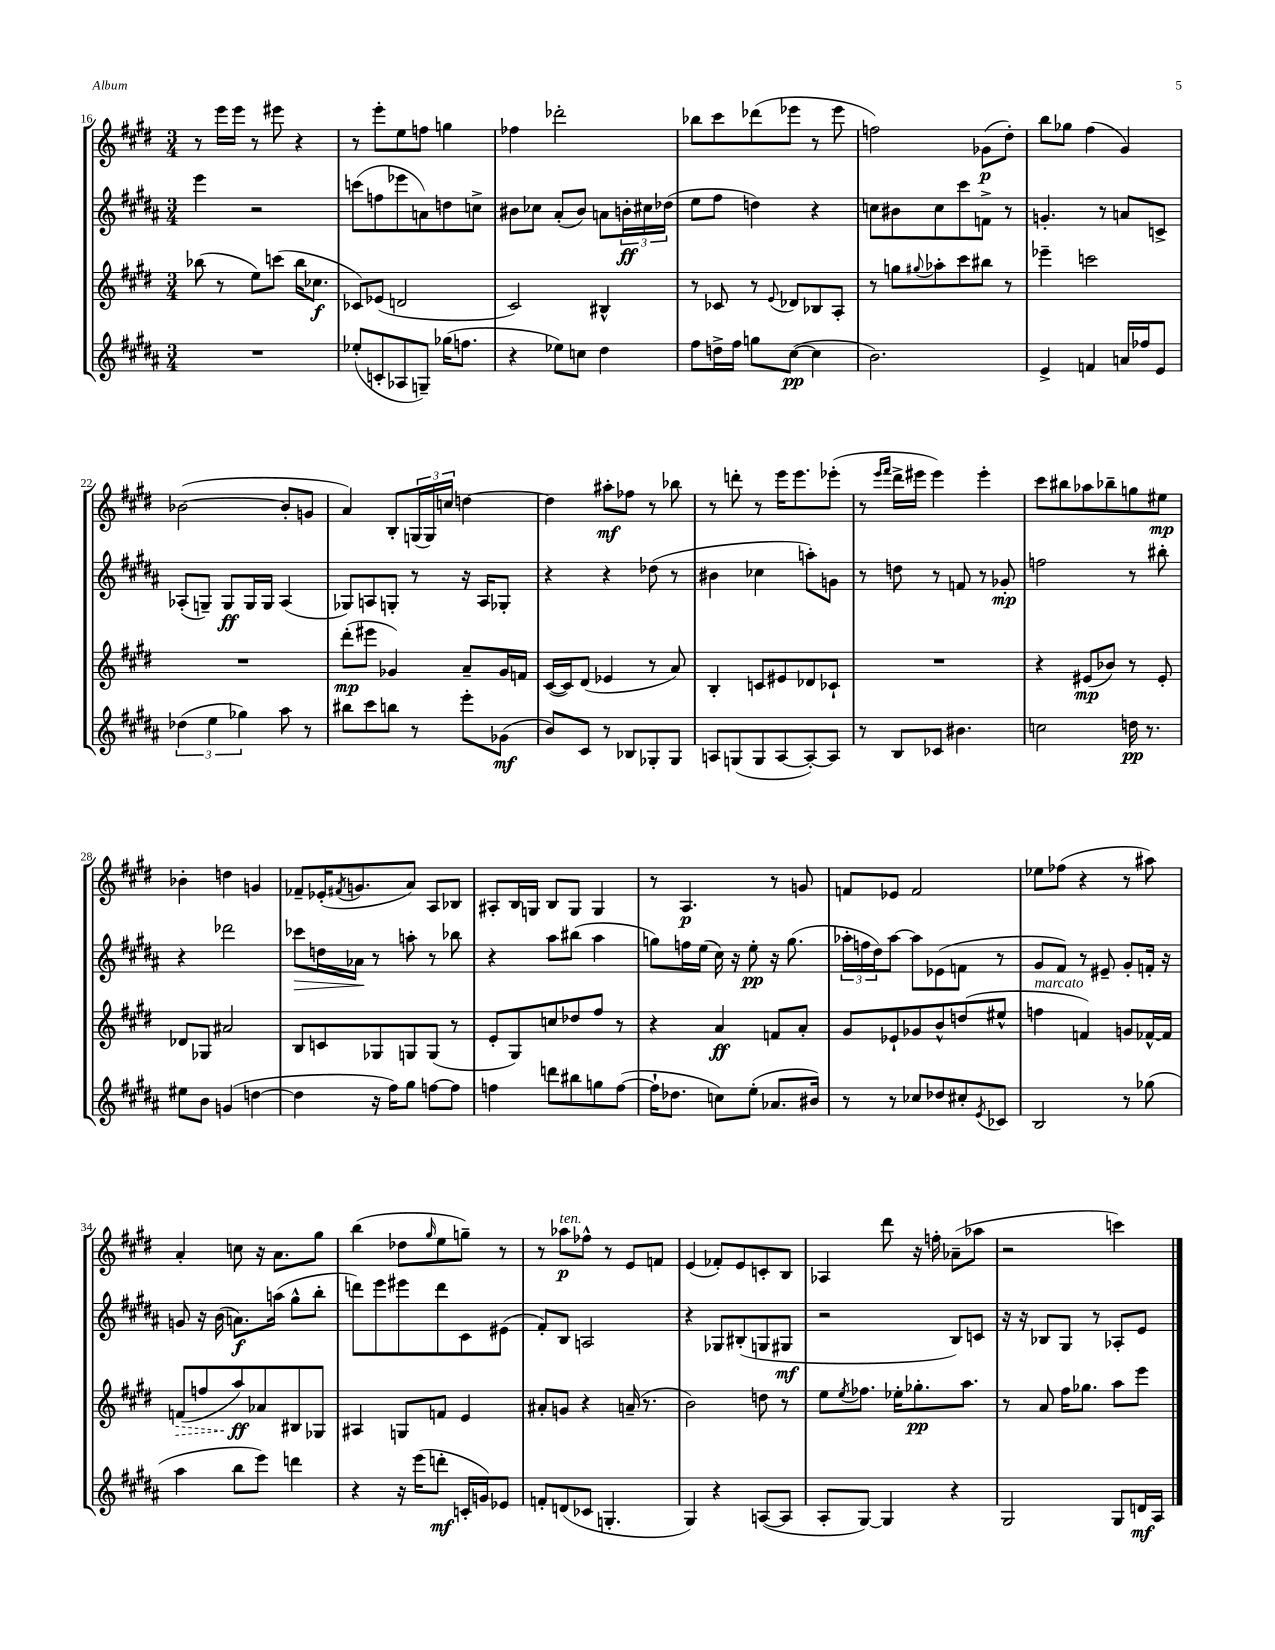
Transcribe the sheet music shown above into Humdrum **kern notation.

**kern	**dynam	**kern	**dynam	**kern	**dynam	**kern	**dynam
*part4	*part4	*part3	*part3	*part2	*part2	*part1	*part1
*staff4	*staff4	*staff3	*staff3	*staff2	*staff2	*staff1	*staff1
*clefG2	*	*clefG2	*	*clefG2	*	*clefG2	*
*k[f#c#g#d#a#]	*	*k[f#c#g#d#]	*	*k[f#c#g#d#a#]	*	*k[f#c#g#d#]	*
*M3/4	*	*M3/4	*	*M3/4	*	*M3/4	*
=16	=16	=16	=16	=16	=16	=16	=16
2.r	.	(8bb-X\	.	4eee\	.	8r	.
.	.	8r	.	.	.	16eee\LL	.
.	.	.	.	.	.	16eee\JJ	.
.	.	8ee\L)	.	2r	.	8r	.
.	.	(8cccn\J	.	.	.	8eee#X\	.
.	.	16bb-\KL	.	.	.	4r	.
.	.	8.cc-X\J	f	.	.	.	.
=17	=17	=17	=17	=17	=17	=17	=17
(8ee-X'/L	.	8c-X/L)	.	(8cccn\L	.	8r	.
8cn'/	.	(8e-X/J	.	8ffn\	.	8eee'\L	.
8A-X/	.	2dn/	.	8eee-X\	.	8ee\	.
8Gn~/J)	.	.	.	8an\)	.	8ffn\J	.
(16gg-X\KL	.	.	.	8ddn\	.	4ggn\	.
8.ffn\J	.	.	.	.	.	.	.
.	.	.	.	8ccn^\J	.	.	.
=18	=18	=18	=18	=18	=18	=18	=18
4r	.	2c#/)	.	8b#X\L	.	4ff-X\	.
.	.	.	.	8cc-X\J	.	.	.
8ee-X\L)	.	.	.	(8a#'/L	.	2ddd-X'\	.
8ccn\J	.	.	.	8b#/J)	.	.	.
4dd#\	.	4B#X^^/	.	8an\L	.	.	.
.	.	.	.	24bn'\L	ff	.	.
.	.	.	.	24cc#X\	.	.	.
.	.	.	.	(24dd-X\JJ	.	.	.
=19	=19	=19	=19	=19	=19	=19	=19
8ff#\L	.	8r	.	8ee\L	.	8bb-X\L	.
16ddn^\L	.	8c-X/	.	8ff#\J	.	8ccc#\	.
16ff#\JJ	.	.	.	.	.	.	.
8ggn\L	.	8r	.	4ddn\)	.	(8ddd-X\	.
.	.	8qqe/	.	.	.	.	.
([8cc#\J	pp	8d-X/L	.	.	.	8eee-X\J	.
4cc#\]	.	8B-X/	.	4r	.	8r	.
.	.	8A'/J	.	.	.	8eee-\	.
=20	=20	=20	=20	=20	=20	=20	=20
2.b\)	.	8r	.	8ccn\L	.	2ffn\)	.
.	.	8ggn\L	.	8b#X\	.	.	.
.	.	8qqgg#X/	.	.	.	.	.
.	.	8aa-X'\	.	8cc\	.	.	.
.	.	8ccc#\	.	8ccc#\	.	.	.
.	.	8bb#X\J	.	8fn^\J	.	(8g-X\L	p
.	.	8r	.	8r	.	8dd#'\J)	.
=21	=21	=21	=21	=21	=21	=21	=21
4e^/	.	4eee-X~\	.	4.gn'/	.	8bb\L	.
.	.	.	.	.	.	8gg-X\J	.
4fn/	.	2cccn\	.	.	.	(4ff#\	.
.	.	.	.	8r	.	.	.
16an/LL	.	.	.	8an/L	.	4g#/)	.
16ff-X/J	.	.	.	.	.	.	.
8e/J	.	.	.	8cn^/J	.	.	.
!!LO:LB:g=z
=22	=22	=22	=22	=22	=22	=22	=22
(6dd-X\	.	2.r	.	(8A-X'/L	.	([2b-X\	.
.	.	.	.	8Gn~/J)	.	.	.
6ee\	.	.	.	.	.	.	.
.	.	.	.	8G/L	ff	.	.
6gg-X\)	.	.	.	.	.	.	.
.	.	.	.	16G/L	.	.	.
.	.	.	.	16G/JJ	.	.	.
8aa#\	.	.	.	(4A-/	.	8b-'/L]	.
8r	.	.	.	.	.	8gn/J	.
=23	=23	=23	=23	=23	=23	=23	=23
8bb#X\L	.	(8ddd#'\L	mp	8G-X/L)	.	4a/)	.
8ccc#\	.	8eee#X\J	.	8An/	.	.	.
8bbn\J	.	4g-X/)	.	8Gn'/J	.	8B'/L	.
8r	.	.	.	8r	.	(24Gn/L	.
.	.	.	.	.	.	24G/)	.
.	.	.	.	.	.	24ccn/JJ	.
8eee'\L	.	8a~/L	.	16r	.	[4ddn\	.
.	.	.	.	16A/KL	.	.	.
(8g-X\J	mf	16g-/L	.	8G-X'/J	.	.	.
.	.	16fn/JJ	.	.	.	.	.
=24	=24	=24	=24	=24	=24	=24	=24
8b/L)	.	([16c#/LL	.	4r	.	4dd\]	.
.	.	16c#/J])	.	.	.	.	.
8c#/J	.	(8d#/J	.	.	.	.	.
8r	.	4e-X/	.	4r	.	8aa#X'\L	mf
8B-X/L	.	.	.	.	.	8ff-X\J	.
8G-X'/	.	8r	.	(8dd-X\	.	8r	.
8G-/J	.	8a/)	.	8r	.	8bb-X\	.
=25	=25	=25	=25	=25	=25	=25	=25
8An/L	.	4B'/	.	4b#X\	.	8r	.
(8Gn/	.	.	.	.	.	8dddn'\	.
8G/	.	8cn/L	.	4cc-X\	.	8r	.
[8A/	.	8e#X/	.	.	.	16eee\KL	.
.	.	.	.	.	.	8.eee\	.
8A'/_)	.	8d-X/	.	8aan'\L)	.	.	.
8A/J]	.	8c-X`/J	.	8gn\J	.	(8eee-X'\J	.
=26	=26	=26	=26	=26	=26	=26	=26
8r	.	2.r	.	8r	.	8r	.
.	.	.	.	.	.	16qqeee/LL	.
.	.	.	.	.	.	16qqfff#/JJ	.
8B/L	.	.	.	8ddn\	.	16ddd#^\LL	.
.	.	.	.	.	.	16eee#X\JJ	.
8c-X/J	.	.	.	8r	.	4eee#\)	.
4.b#X\	.	.	.	8fn/	.	.	.
.	.	.	.	8r	.	4eee#'\	.
.	.	.	.	8g-X'/	mp	.	.
=27	=27	=27	=27	=27	=27	=27	=27
2ccn\	.	4r	.	2ffn\	.	8ccc#\L	.
.	.	.	.	.	.	8bb#X\	.
.	.	(8e#X/L	mp	.	.	8aa-X\	.
.	.	8b-X/J)	.	.	.	8bb-X~\	.
16ddn\	pp	8r	.	8r	.	8ggn\	.
8.r	.	.	.	.	.	.	.
.	.	8e#'/	.	8bb#X'\	.	8ee#X\J	mp
!!LO:LB:g=z
=28	=28	=28	=28	=28	=28	=28	=28
8ee#X\L	.	8d-X/L	.	4r	.	4b-X'\	.
8b\J	.	8G-X/J	.	.	.	.	.
(4gn/	.	2a#X/	.	2ddd-X\	.	4ddn\	.
[4ddn\	.	.	.	.	.	4gn/	.
=29	=29	=29	=29	=29	=29	=29	=29
!	!	!	!	!	!LO:HP:b	!	!
4dd\]	.	8B/L	.	8ccc-X\L	>	8f-X~/L	.
.	.	8cn/	.	16ddn\L	.	(16e-X'/K	.
.	.	.	.	.	.	8qf#X/	.
.	.	.	.	16a-X\JJ	.	8.gn/	.
16r	.	8G-X/	.	8r	]	.	.
16ff#\KL)	.	.	.	.	.	.	.
8gg#\J	.	8Gn/	.	8aan'\	.	8a/J)	.
[8ffn\L	.	(8G/J	.	8r	.	8A/L	.
8ff\J]	.	8r	.	8bb-X\	.	8B-X/J	.
=30	=30	=30	=30	=30	=30	=30	=30
4ffn\	.	8e'/L	.	4r	.	8A#X'/L	.
.	.	8G#/)	.	.	.	16B/L	.
.	.	.	.	.	.	16Gn/JJ	.
8dddn\L	.	8ccn/	.	8aa#\L	.	8B/L	.
8bb#X\	.	8dd-X/	.	(8bb#X\J	.	8G/J	.
8ggn\	.	8ff#/J	.	4aa#\	.	4G/	.
([8ff\J	.	8r	.	.	.	.	.
=31	=31	=31	=31	=31	=31	=31	=31
16ff`\KL]	.	4r	.	8ggn\L)	.	8r	.
8.dd-X\J	.	.	.	.	.	.	.
.	.	.	.	16ffn\L	.	4.A/	p
.	.	.	.	(16ee\JJ	.	.	.
8ccn\L)	.	4a/	ff	16cc#\)	.	.	.
.	.	.	.	16r	.	.	.
(8ee'\J	.	.	.	8ee'\	pp	.	.
8.a-X/L	.	8fn/L	.	16r	.	8r	.
.	.	.	.	(8.gg\	.	.	.
.	.	8a'/J	.	.	.	8gn/	.
16b#X/Jk)	.	.	.	.	.	.	.
=32	=32	=32	=32	=32	=32	=32	=32
8r	.	8g#/L	.	24aa-X'\LL	.	8fn/L	.
.	.	.	.	24ffn\	.	.	.
.	.	.	.	24dd#\J)	.	.	.
8r	.	8e-X`/	.	[8aa-\J	.	8e-X/J	.
8cc-X/L	.	8g-X/	.	8aa-\L]	.	2f/	.
8dd-X/	.	8b^^/	.	(8e-X\	.	.	.
8cc#X'/	.	(8ddn/	.	8fn\J	.	.	.
8qe/	.	.	.	.	.	.	.
8c-X/J	.	8ee#X^^/J	.	8r	.	.	.
=33	=33	=33	=33	=33	=33	=33	=33
!	!	!LO:TX:a:i:t=marcato	!	!	!	!	!
2B/	.	4ffn\	.	8g#/L	.	8ee-X\L	.
.	.	.	.	8f#/J)	.	(8ff-X\J	.
.	.	4fn/)	.	8r	.	4r	.
.	.	.	.	8e#X~/	.	.	.
8r	.	8gn/L	.	8g#'/L	.	8r	.
(8gg-X\	.	[16f-X^^/L	.	16fn'/Jk	.	8aa#X\)	.
.	.	16f-/JJ]	.	16r	.	.	.
!!LO:LB:g=z
=34	=34	=34	=34	=34	=34	=34	=34
!	!	!	!LO:HP:b	!	!	!	!
4aa#\	.	(8fn/L	>	8gn/	.	4a'/	.
.	.	8ffn/	.	16r	.	.	.
.	.	.	.	(16b\	.	.	.
8bb\L	.	8aa/)	ff	8.an\L)	f	8ccn\	.
8eee\J)	.	8a-X/	]	.	.	16r	.
.	.	.	.	(16aan\Jk	.	8.a\L	.
4dddn\	.	8B#X/	.	8gg#^^\L	.	.	.
.	.	8G-X/J	.	8bb'\J	.	8gg#\J	.
=35	=35	=35	=35	=35	=35	=35	=35
4r	.	4A#X/	.	8dddn\L)	.	(4bb\	.
.	.	.	.	8eee\	.	.	.
16r	.	8Gn/L	.	8eee#X\	.	8dd-X\L	.
(16eee\KL	.	.	.	.	.	.	.
.	.	.	.	.	.	16qqgg#/	.
8dddn'\J	mf	8fn/J	.	8ddd\	.	8ee\	.
16cn'/LL	.	4e/	.	8c#\	.	8ggn~\J)	.
16gn/J)	.	.	.	.	.	.	.
8e-X/J	.	.	.	(8e#X\J	.	8r	.
=36	=36	=36	=36	=36	=36	=36	=36
8fn'/L	.	8a#X'/L	.	8f#'/L)	.	8r	.
!	!	!	!	!	!	!LO:TX:a:i:t=ten.	!
(8dn/	.	8gn/J	.	8B/J	.	8aa-X\L	p
8c-X/J	.	4r	.	2An/	.	8ff-X^^\J	.
4.Gn'/	.	.	.	.	.	8r	.
.	.	(16an~/	.	.	.	8e/L	.
.	.	8.r	.	.	.	.	.
.	.	.	.	.	.	8fn/J	.
=37	=37	=37	=37	=37	=37	=37	=37
4G#/)	.	2b\)	.	4r	.	(4e/	.
4r	.	.	.	8G-X/L	.	8f-X'/L)	.
.	.	.	.	(8B#X'/	.	8e/	.
([8An/L	.	8ddn\	.	8Gn/	.	8cn'/	.
8A/J]	.	8r	.	8G#X/J	mf	8B/J	.
=38	=38	=38	=38	=38	=38	=38	=38
8A#'/L	.	8ee\L	.	2r	.	4A-X/	.
.	.	8qee/	.	.	.	.	.
[8G#/J)	.	8.ff-X\J	.	.	.	.	.
4G#/]	.	.	.	.	.	8ddd#\	.
.	.	16ee-X'\KL	.	.	.	.	.
.	.	8.gg-X'\	pp	.	.	16r	.
.	.	.	.	.	.	16ffn'\	.
4r	.	.	.	8B/L)	.	(8a-X~\L	.
.	.	8.aa\J	.	.	.	.	.
.	.	.	.	8cn/J	.	8aa-X\J	.
=39	=39	=39	=39	=39	=39	=39	=39
2G#/	.	8r	.	16r	.	2r	.
.	.	.	.	16r	.	.	.
.	.	8a/	.	8B-X/L	.	.	.
.	.	16ff#\KL	.	8G#/J	.	.	.
.	.	8.gg-X\J	.	.	.	.	.
.	.	.	.	8r	.	.	.
8G#/L	.	8aa\L	.	8A-X'/L	.	4cccn\)	.
16dn/L	mf	8eee\J	.	8e/J	.	.	.
16A#/JJ	.	.	.	.	.	.	.
==	==	==	==	==	==	==	==
*-	*-	*-	*-	*-	*-	*-	*-
